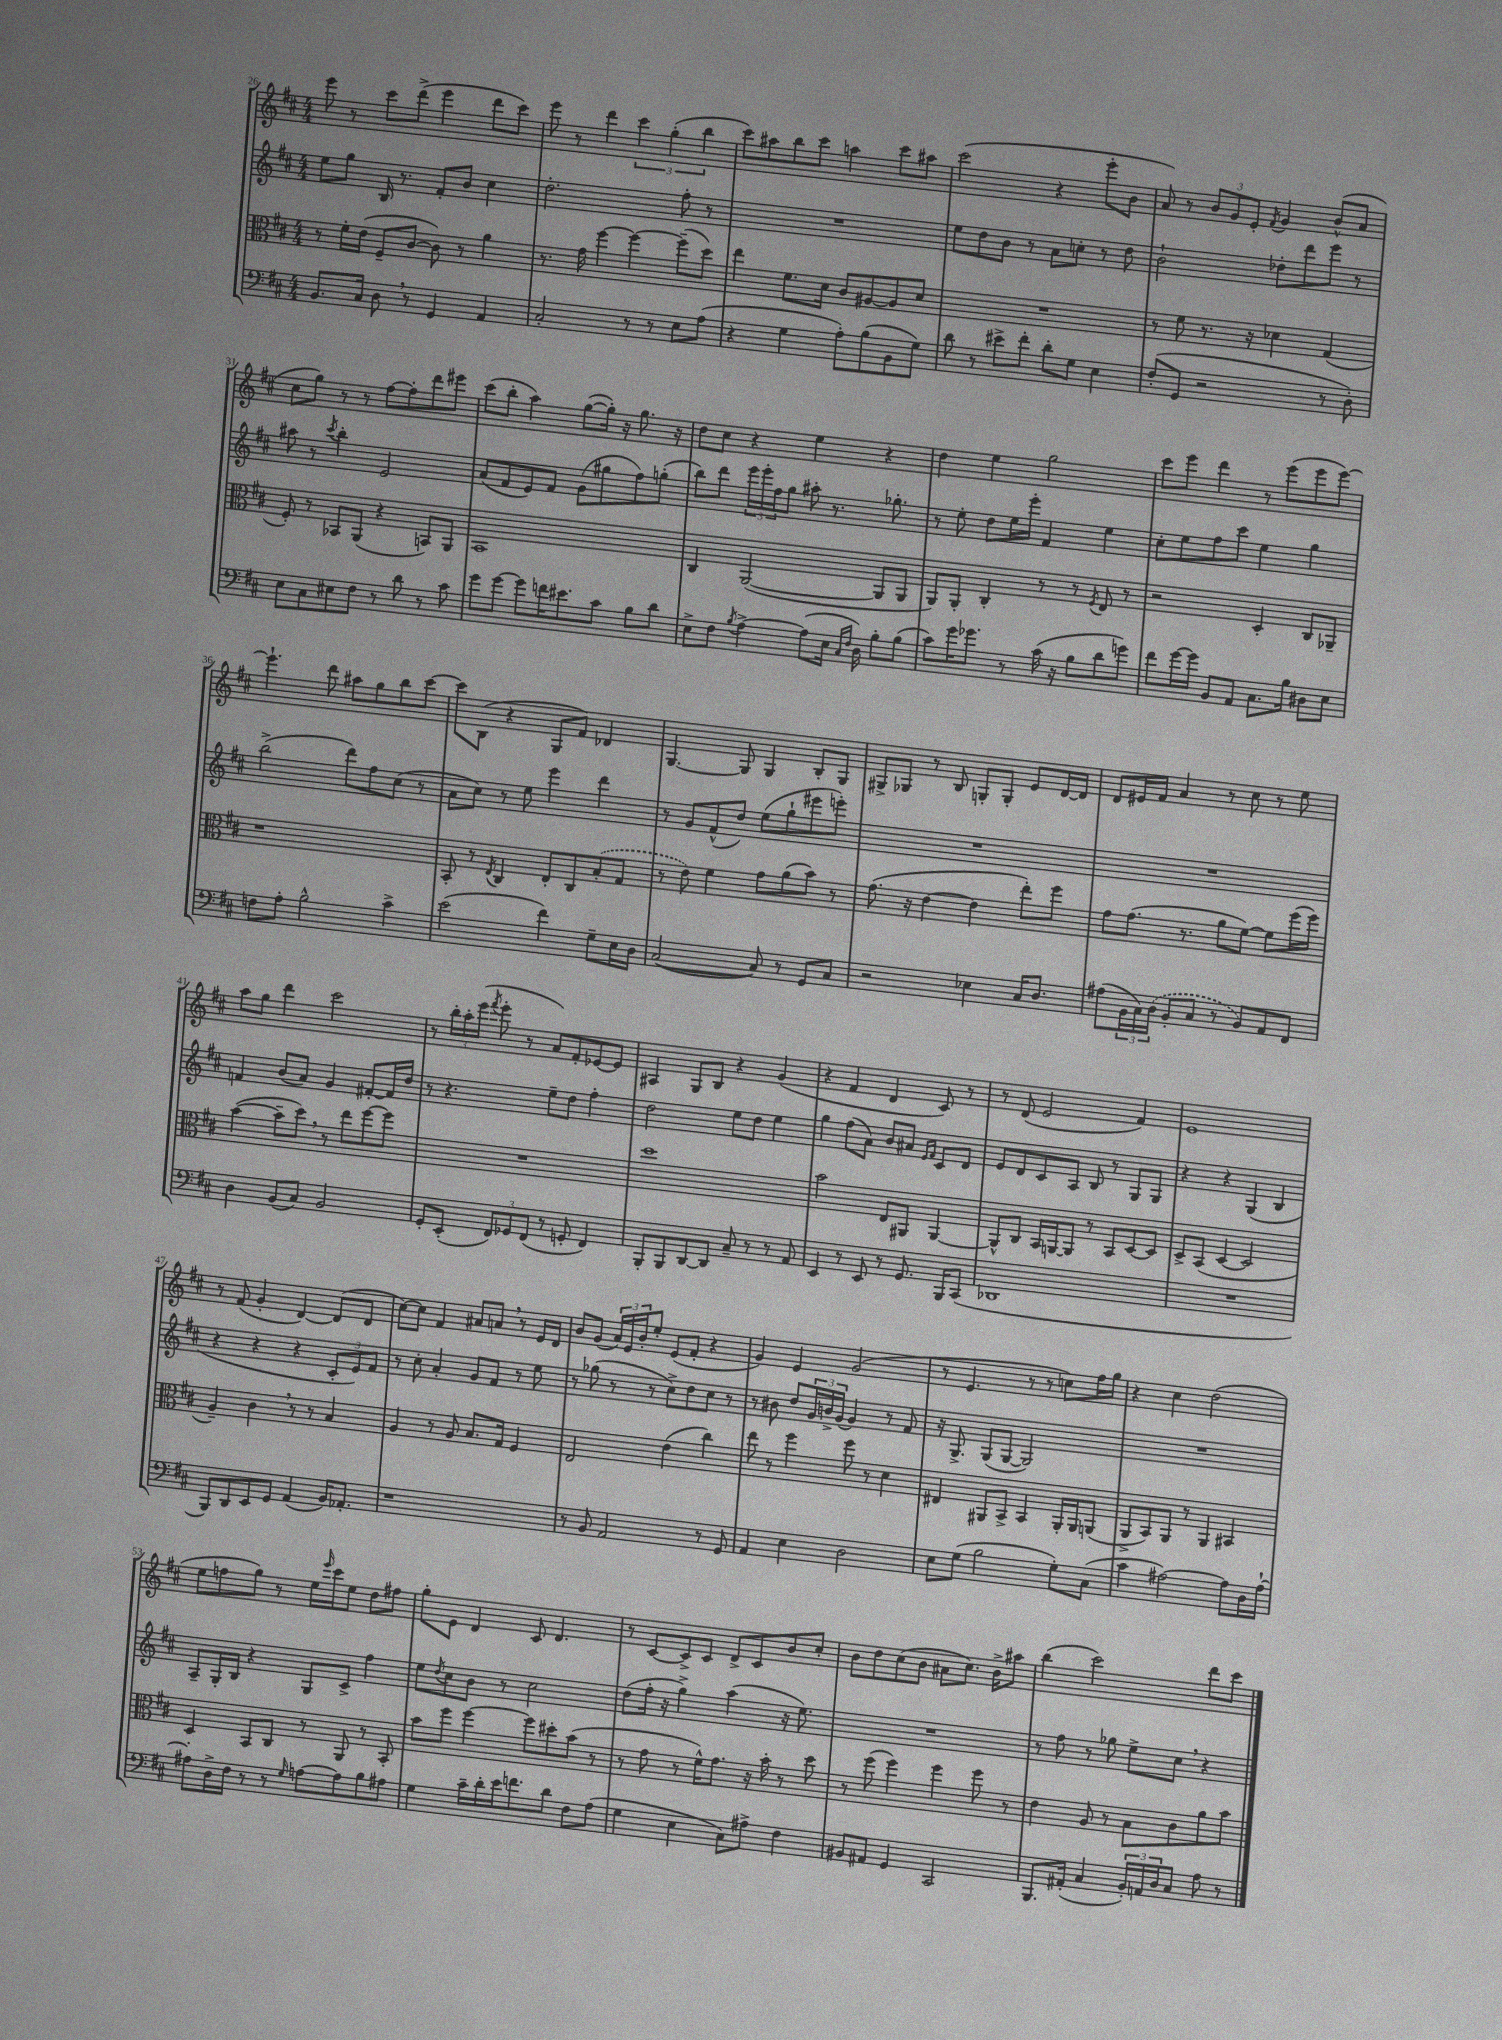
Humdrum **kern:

**kern	**kern	**kern	**kern
*staff4	*staff3	*staff2	*staff1
*clefF4	*clefC3	*clefG2	*clefG2
*k[f#c#]	*k[f#c#]	*k[f#c#]	*k[f#c#]
*M4/4	*M4/4	*M4/4	*M4/4
8.BB/L	8r	8ee\L	8eee\
.	16f#'\LL	8gg\J	8r
16C#/Jk	(16e\JJ	.	.
8D\	8F#~/L	16B/	8ccc#\L
.	.	8.r	.
8r	[8c#/J	.	(8ddd^\J
4GG/	8c#\])	8f#'/L	4eee\
.	8r	8b/J	.
4AA/	4a\	4cc#\	8ddd\L
.	.	.	8ccc#\J)
=	=	=	=
2C#'/	8.r	2.dd'\	8eee\
.	.	.	8r
.	16g\	.	.
.	[4ff#\	.	4ddd\
8r	4ff#\_	.	6ccc#\
8r	.	.	.
.	.	.	(6gg'\
8E\L	(8ff#~\]L	8ff#'\	.
.	.	.	6bb\
(8A\J	8dd\J)	8r	.
=	=	=	=
4r	4ee\	1r	8ccc#\L)
.	.	.	8aa#\
4G\	8.f#\L	.	8bb\
.	.	.	8ccc#\J
.	16d\Jk	.	.
8A'\L)	8c#/L	.	4aa\
(8B\	[8A#/	.	.
8BB\	8A#/]	.	8ccc#\L
8G\J)	8d/J	.	8aa#\J
=	=	=	=
8d\	1r	8ee\L	(2ccc#\
8r	.	8dd\	.
8e#^\L	.	8b\J	.
8f#'\J	.	8r	.
8d'\L	.	8a\L	4r
8G\J	.	8cc'\J	.
4E\	.	8r	8eee'\L
.	.	8dd\	8b\J
=	=	=	=
(8F#'/L	8r	2b`\	8a/)
8GG/J	8f#\	.	8r
2r	8.r	.	12b/L
.	.	.	12g/
.	.	.	12e'/J
.	16r	.	.
.	.	.	8qf#/
.	4d-\	8dd-'\L	4g/
.	.	8ddd\	.
8r	(4G/	8eee\J	(8b^^/L
8D'\)	.	8r	8a/J
=	=	=	=
8E\L	8F#'/)	8aa#\	8cc#\L
8C#\	8r	8r	8gg\J)
.	.	8qccc#/	.
8E#\	8BB-/L	4bb'\	8r
8F#\J	(8AA/J	.	8r
8r	4r	2e/	[8ff#\L
8d\	.	.	8ff#'\]
8r	8BB/L)	.	8ddd\
8c#\	8AA/J	.	8eee#\J
=	=	=	=
8g\L	1BB	(8a/L	(8ccc#\L
[8g\J	.	8f#/	8bb'\J
8g\]L	.	8e/)	4aa\)
16f\K	.	8f#/J	.
8.e#\	.	.	.
.	.	(8g\L	([8gg\L
8c#\J	.	8gg#\	16gg'\]Jk)
.	.	.	16r
8B\L	.	8ff#\)	8.gg\
8d\J	.	(8gg'\J	.
.	.	.	16r
=	=	=	=
8E^\L	4C#/	8bb\L)	8dd\L
8F#\J	.	8ddd\J	8cc#\J
8qB/	.	.	.
[4A^\	([2AA/	24eee\LL	4r
.	.	24eee'\	.
.	.	24ff#\J	.
.	.	8gg\J	.
(8A\]L	.	8aa#'\	4ee\
16E\Jk	.	8.r	.
16qqC#/LL	.	.	.
16qqF#/JJ	.	.	.
16D\)	.	.	.
8B'\L	8AA/]L	.	4r
.	.	8.gg-'\	.
(8B\J	8AA/J	.	.
=	=	=	=
8c#\L)	8AA/L)	8r	4dd\
16g\K	8AA'/J	8ee'\	.
8.g-\J	.	.	.
.	4C#'/	8dd\L	4ee\
8r	.	16ee\L	.
.	.	16eee'\JJ	.
(16c#\	8r	4f#/	2gg\
16r	.	.	.
8B\L	8r	.	.
.	8qF#/	.	.
8d\	8E/	4ee\	.
8g\J)	8r	.	.
=	=	=	=
8f#\L	2r	8cc#'\L	8ccc#\L
[16g\L	.	8ee\	8eee\J
16g\]JJ	.	.	.
8BB/L	.	8ff#\	4ddd\
8AA/J	.	8ccc#\J	.
8.C#\L	4D'/	4ee\	8r
.	.	.	(8eee\L
16B\Jk	.	.	.
8D#\L	8C#/L	4gg\	8eee\
8E\J	8AA-~/J	.	[8eee\J)
=	=	=	=
8F\L	1r	(2bb^\	4.eee`\]
8A'\J	.	.	.
2B^^\	.	.	.
.	.	.	8ddd\
.	.	8ddd\L)	8aa#\L
.	.	8ff#\	8gg\
4c#^\	.	(8cc#\J	8bb\
.	.	8r	[8ccc#\J
=	=	=	=
(2e\	8BB'/	8a\L	8ccc#\]L
.	8r	8cc#\J)	(8B\J
.	8qE/	.	.
.	4C#/	8r	4r
.	.	8ee\	.
4f#\)	8E'/L	4eee\	8G/L
.	8C#/	.	8f#/J)
8G~\L	(8B'/	4ddd\	4d-/
16E\L	8G/J	.	.
16D\JJ	.	.	.
=	=	=	=
([2C#/	8r	8r	[4.G/
.	8e\)	8g/L	.
.	4f#\	(8f#^^/	.
.	.	8dd/J)	8G/]
8C#/])	8g\L	(8ee\L	4G/
8r	(8a\	8gg`\	.
8GG/L	8b\J)	8eee#\	8B'/L
8C#/J	8r	8eee'\J)	8G/J
=	=	=	=
2r	(8.g\	1r	8G#^/L
.	.	.	8G-/J
.	16r	.	.
.	[4e\	.	8r
.	.	.	8B/
4E-\	4e\]	.	8G'/L
.	.	.	8G'/J
16C#/LK	8ee'\L)	.	8e/L
8.D/J	.	.	.
.	8ff#\J	.	[16d/L
.	.	.	16d/]JJ
=	=	=	=
(8A#\L	8g\L	1r	8d/L
24BB\L	(8.g\J	.	16e#/L
24C#\)	.	.	.
.	.	.	16f#/JJ
(24D\JJ	.	.	.
8BB'/L	.	.	4a/
.	8.r	.	.
8C#/J	.	.	.
8r	8a\L	.	8r
8BB/L)	[8f#\J)	.	8cc#\
8AA/	8f#\]L	.	8r
8FF#/J	(16ff#\L	.	8ee\
.	16ff#\JJ)	.	.
=	=	=	=
4D\	([4b\	4f/	8aa\L
.	.	.	8gg\J
(8BB/L	8b~\]L	(8b/L	4ddd\
8C#/J)	8dd\J)	8a/J)	.
2BB/	8r	4g/	2ccc#\
.	8ee\L	.	.
.	[8ff#\	[8f#'/L	.
.	8ff#\]J	16f#/]L	.
.	.	16dd/JJ	.
=	=	=	=
8GG'/L	1r	8r	8r
(8EE'/J	.	4.r	24bb'\LL
.	.	.	24aa'\
.	.	.	(24eee\JJ
.	.	.	8qfff#/
12FF#/L)	.	.	8eee'\
12GG-/	.	.	.
.	.	.	8r
(12FF#/J	.	.	.
8r	.	8ee~\L	8a/L)
8GG'/	.	8dd\J	8f#'/
4FF#/)	.	4ff#'\	[8e-/
.	.	.	8e-/]J
=	=	=	=
8BBB'/L	1dd	2dd\	4A#/
8BBB/	.	.	.
[8DD/	.	.	8G/L
8DD/]J	.	.	8B/J
8C#~/	.	8ee\L	4r
8r	.	8dd\J	.
8r	.	4ee\	(4g/
8AA/	.	.	.
=	=	=	=
4EE/	2b\	4gg\	4r
8r	.	(8ff#\L	4f#/
8EE/	.	8a\J)	.
8r	8E/L	8b/L	4d/
8.GG/	8AA#/J	8a#/J	.
.	.	16qqe/LL	.
.	.	16qqf#/JJ	.
.	[4AA#/	8c#/L	8c#/)
16BBB/LK	.	.	.
(8CC#/J	.	8d/J	8r
=	=	=	=
1DD-	8AA#^^/]L	8e/L	8r
.	8C#/J	8d/	(8d/
.	16BB/LL	8c#/	2e/
.	[16AA/J	.	.
.	8AA/]J	8A/J	.
.	8r	8B/	.
.	8BB/L	8r	.
.	[8D/	8G/L	4f#/)
.	8D/]J	8G/J	.
=	=	=	=
1r	8D^/L	4r	1e
.	(8BB/J	.	.
.	[4D/	4r	.
.	2D/]	(4G/	.
.	.	4B/	.
=	=	=	=
8BBB/L)	4A~/)	4r	8r
8DD/	.	.	(8f#/
8EE/	4c#\	4r	4g'/
8GG/J	.	.	.
(4AA/	8r	4r	[4d/)
.	8r	.	.
16BB/LK)	4B/	12c#'/L	(8d/]L
8.AA-'/J	.	.	.
.	.	12e/)	.
.	.	.	8d/J
.	.	12f#/J	.
=	=	=	=
1r	4A/	8r	[8cc#\L)
.	.	8cc#'\	8cc#\]J
.	8r	4a'/	4f#/
.	8A/	.	.
.	8.B/L	8g/L	8a#/L
.	.	8f#/J	8a/J
.	16G/Jk	.	.
.	4F#/	8r	8r
.	.	8ee\	16e/LL
.	.	.	16d/JJ
=	=	=	=
8r	2E/	8r	8b/L
8BB/	.	(8gg-\	(8g/J
2AA/	.	8r	24a/LL)
.	.	.	24e/
.	.	.	24b'/J
.	.	8r	8ee'/J
.	(4e\	8cc#^\L)	(8e/L
.	.	8dd\	8f#'/J
8r	4cc#\)	8cc#\J	4r
8GG/	.	8r	.
=	=	=	=
4AA/	8ee\	8r	4g/)
.	8r	8b#\	.
4E\	4ff#\	8dd/L	4e/
.	.	24g/L	.
.	.	24b^/	.
.	.	(24g/JJ	.
2D\	8ff#\	4g/)	(2g/
.	8r	.	.
.	4d\	8r	.
.	.	8f#/	.
=	=	=	=
8E\L	4E#/	16r	8r
.	.	8.G^/	.
(8G\J	.	.	4.e/
2B\	8AA#/L	(8G/L	.
.	8BB^/J	[8G/J	.
.	4BB/	2G/])	8r
.	.	.	8r
8G'\L)	16AA#'/LL	.	8cc\L)
.	16AA#/J	.	.
(8C#\J	(8AA/J	.	16ff#\L
.	.	.	16gg\JJ
=	=	=	=
4c#\	8AA^/L	1r	4r
.	8BB/)	.	.
[2A#\)	8AA/J	.	4cc#\
.	8r	.	.
.	4AA/	.	(2dd\
8A#\]L	4BB#/	.	.
16D\L	.	.	.
[16A#`\JJ	.	.	.
=	=	=	=
8A#'\]L	4D/	8A~/L	8ee\L
16D^\L	.	16G'/L	8ff\
16F#\JJ	.	16B/JJ	.
8r	8BB/L	4r	8gg\J)
8r	8C#/J	.	8r
16qqG/	.	.	.
[8A\L	8r	8G/L	16ee\LL
.	.	.	16qqeee/
.	.	.	16ccc#\J
8A\]	8AA/	8c#^/J	8ee\J
8B\	8r	4ff#\	8dd\L
8A#\J	8BB'/	.	8ff#\J
=	=	=	=
4G\	8b\L	8ee\L	8gg'\L
.	.	8qdd/	.
.	8ff#\J	8cc#\	8e\J
16c#~\LL	[4ff#\	8b\J	4d/
16d'\	.	.	.
16e\J	.	8r	.
8.f\	.	.	.
.	8ff#\]L	2cc#\	8c#/
8d\J	8dd#'\	.	4.d/
8F#\L	(8b\J	.	.
(8A\J	8r	.	.
=	=	=	=
4G\	8r	(8dd\L	8r
.	8g\	16ff#'\Jk	[8c#/L
.	.	16r	.
4E\	8r	4gg^\)	8c#^/]
.	16f#^^\LK)	.	8c#/J
.	8.g\J	.	.
8C#\L)	.	(4aa\	8d^/L
8A#^\J	16r	.	8c#/
.	16b'\	.	.
4F#\	8r	16r	8b/
.	.	8.ee\)	.
.	8dd\	.	8cc#'/J
=	=	=	=
8BB#/L	8r	1r	8b\L
8AA#/J	(8ff#\	.	8dd\
4GG/	4ff#\)	.	(8cc#\
.	.	.	8b\J
2CC#/	4ff#\	.	8a#\L
.	.	.	8.cc#\J)
.	8ff#\	.	.
.	.	.	16b^\LK
.	8r	.	8aa#\J
=	=	=	=
8.BBB/L	4e\	8r	(4bb\
.	.	8ff#\	.
(16AA#'/Jk	.	.	.
4C#/	8A/	8r	2ccc#\)
.	8r	8gg-\	.
24BB'/LL)	8B\L	8ee^\L	.
24AA/	.	.	.
24D/J	.	.	.
8C#/J	8c#\	8cc#\J	.
8A\	8a\	4r	8ddd\L
8r	8b\J	.	8ccc#\J
==	==	==	==
*-	*-	*-	*-
